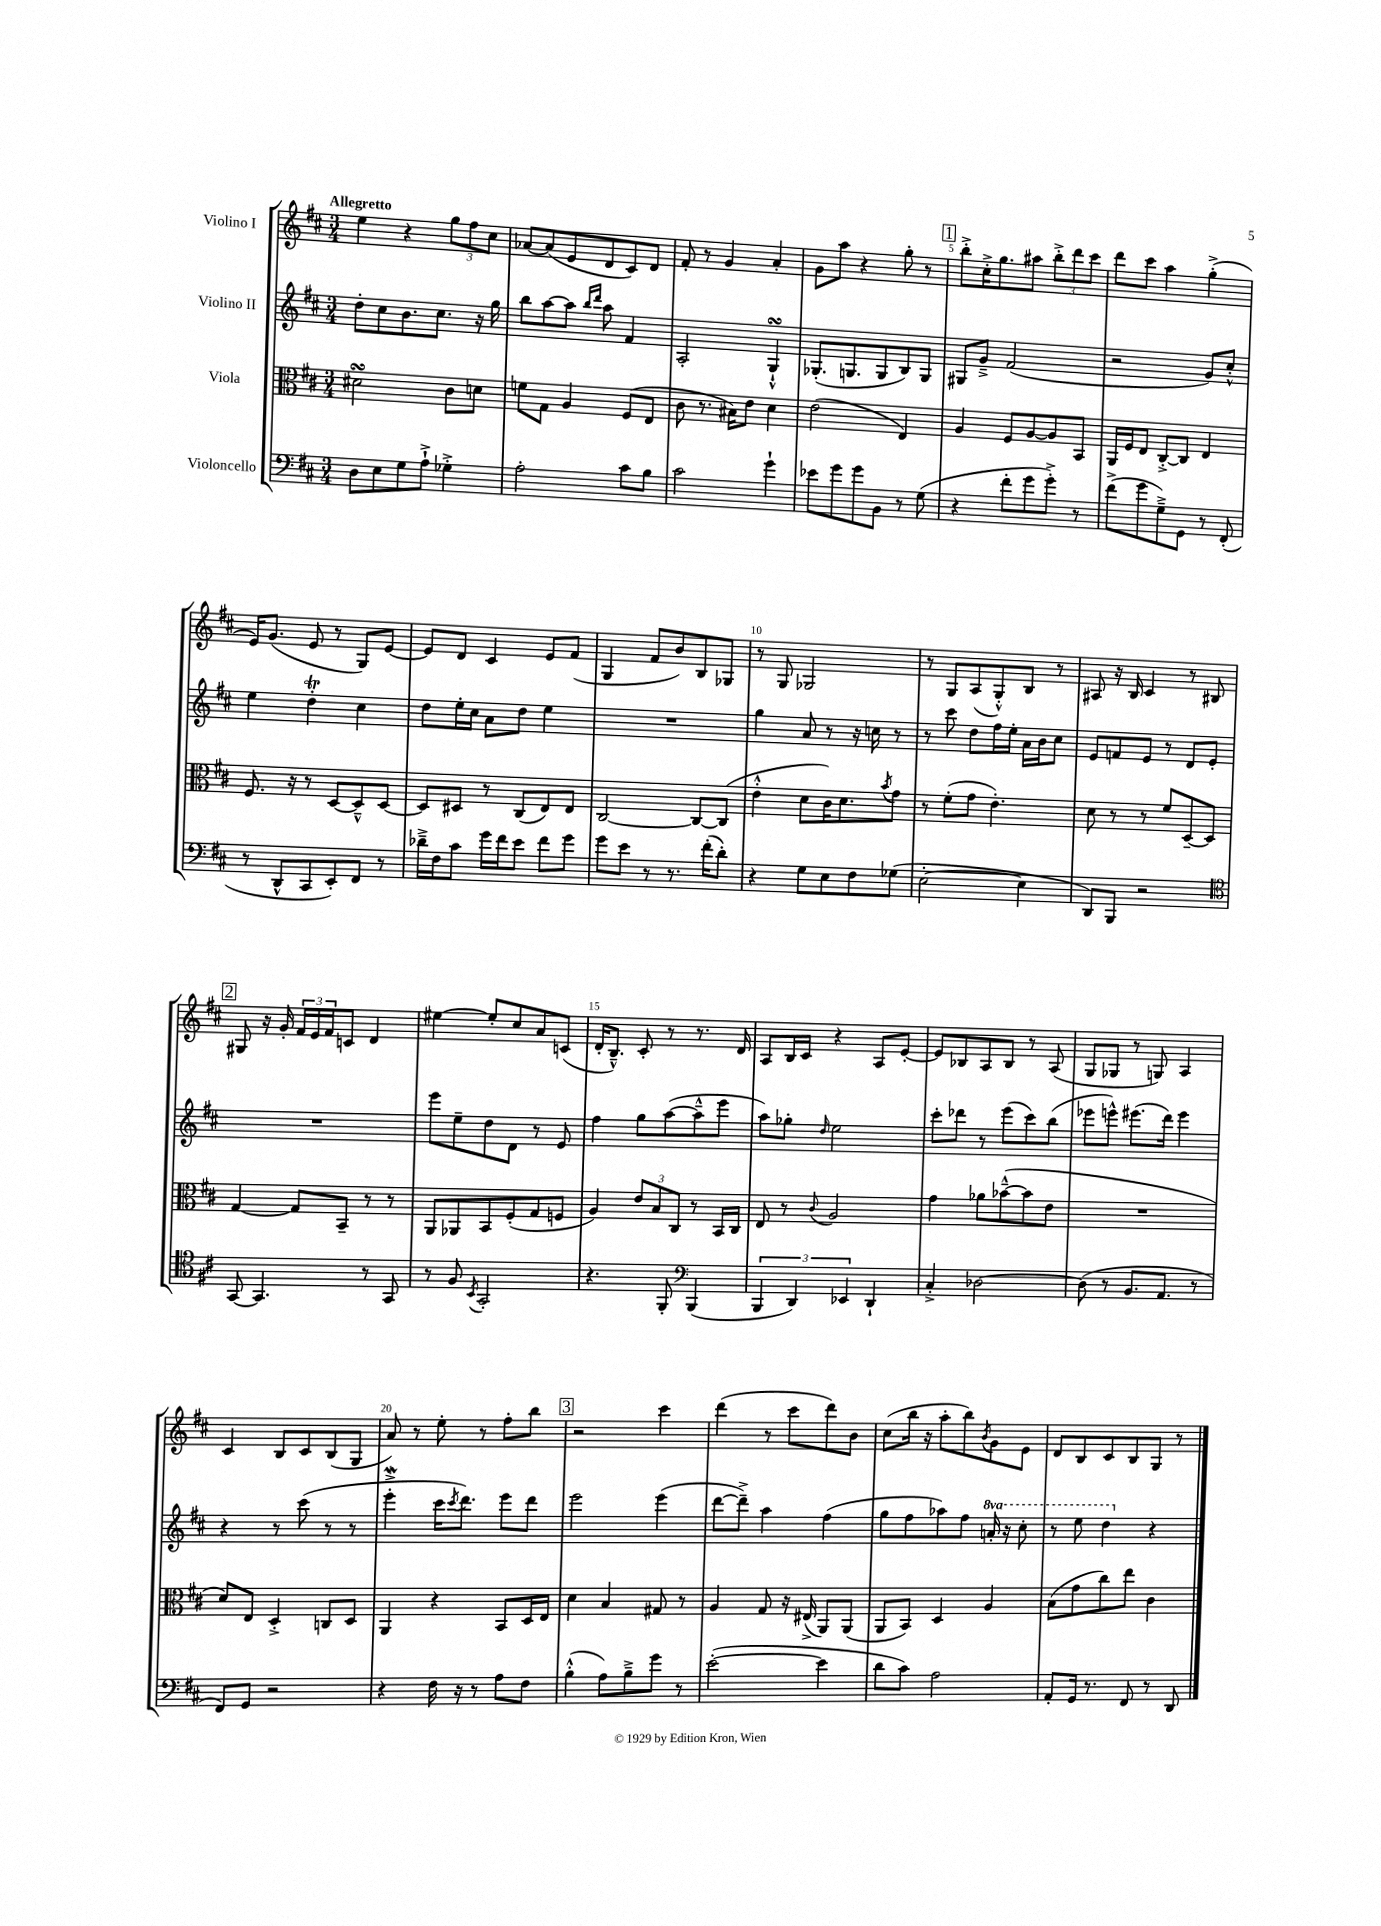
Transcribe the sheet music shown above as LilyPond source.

<<
\new StaffGroup <<
\new Staff = "s0" \with { instrumentName = "Violino I" } {
    \clef treble \key d \major \numericTimeSignature \time 3/4 \tempo "Allegretto"
    e''4 r4 \tuplet 3/2 { g''8 fis''8 cis''8 } |
    aes'8~ aes'8( e'8 d'8 cis'8) d'8 |
    fis'8-. r8 g'4 a'4-. |
    g'8 a''8 r4 g''8-. r8 |
    \mark \markup { \box "1" } b''8-.-> cis''16-.-> g''8. ais''8 \tuplet 3/2 { b''8-.-> d'''8 cis'''8 } |
    d'''8 cis'''8 a''4 g''4-.->( |
    e'16) g'8.( e'8 r8 g8) e'8~ |
    e'8 d'8 cis'4 e'8 fis'8( |
    g4 fis'8 b'8) b8 ges8 |
    r8 g8 ges2 |
    r8 g8 a8( g8-.-^) b8 r8 |
    ais8 r16 b16 cis'4 r8 bis8 |
    \mark \markup { \box "2" } gis8 r16 g'16-. \tuplet 3/2 { fis'16 e'16 fis'16 } c'8 d'4 |
    eis''4~ eis''8-. cis''8 a'8 c'8( |
    d'16-. b8.---^) cis'8-. r8 r8. d'16 |
    a8 b16 cis'16 r4 a8 e'8~-. |
    e'8 bes8 a8 bes8 r8 a8( |
    g8 ges8 r8 g8) a4 |
    cis'4 b8 cis'8 b8( g8 |
    a'8) r8 e''8-. r8 fis''8-. b''8 |
    \mark \markup { \box "3" } r2 cis'''4 |
    d'''4( r8 cis'''8 d'''8) b'8 |
    cis''8( b''16 r16 a''8-. b''8) \acciaccatura { b'8 } g'8 e'8 |
    d'8 b8 cis'8 b8 g8 r8 \bar "|." |
}
\new Staff = "s1" \with { instrumentName = "Violino II" } {
    \clef treble \key d \major \numericTimeSignature \time 3/4 \set Staff.ottavationMarkups = #ottavation-simple-ordinals
    d''8-. cis''8 b'8. cis''8. r16 g''16 |
    b''8 a''8~ a''8 \grace { b''16 d'''16 } a''8 fis'4 |
    a2-. g4-!-^\turn |
    ges8.-.( g8. g8 b8) g8 |
    \mark \markup { \box "1" } gis8 g'8---> fis'2( |
    r2 g'8) cis''8-.-^ |
    e''4 d''4-.\trill cis''4 |
    d''8 e''16-. cis''16 a'8 d''8 e''4 |
    R2. |
    g''4 a'8 r8 r16 c''16 r8 |
    r8 cis'''8 d''8 fis''16 e''16-. a'16 b'16 cis''8 |
    e'8 f'8 e'8 r8 d'8 e'8-. |
    \mark \markup { \box "2" } R2. |
    e'''8 e''8-- d''8 d'8 r8 e'8 |
    fis''4 g''8 a''8~( a''8---^ e'''8 |
    a''8) ges''8-. \grace { d''16 } e''2 |
    cis'''8-. des'''8 r8 e'''8( cis'''8) b''8( |
    ees'''8 e'''8-^) eis'''8.( d'''16) eis'''4 |
    r4 r8 cis'''8( r8 r8 |
    e'''4-.->\mordent cis'''16 \acciaccatura { cis'''8 } d'''8.) e'''8 d'''8 |
    \mark \markup { \box "3" } e'''2 e'''4( |
    d'''8~ d'''8--->) a''4 fis''4( |
    g''8 fis''8 aes''8) fis''8 \ottava #1 a''16-. r16 cis'''8-. |
    r8 e'''8 d'''4 \ottava #0 r4 \bar "|." |
}
\new Staff = "s2" \with { instrumentName = "Viola" } {
    \clef alto \key d \major \numericTimeSignature \time 3/4
    dis'2\turn cis'8 d'8 |
    f'8 g8 a4 fis8( e8 |
    cis'8 r8. bis16) e'8 d'4 |
    e'2( e4) |
    \mark \markup { \box "1" } a4 fis8 a8~ a8 b,8 |
    a,16 fis16 e8 cis8~-.-> cis8 e4 |
    fis8. r16 r8 d8~ d8---^ d8~ |
    d8 dis8 r8 cis8( e8) e8 |
    cis2~ cis8~ cis8( |
    e'4-.-^ d'8 cis'16) d'8. \acciaccatura { b'8 } g'8 |
    r8 fis'8-.( g'8 e'4.-.) |
    d'8 r8 r8 fis'8 d8~-- d8 |
    \mark \markup { \box "2" } g4~ g8 b,8-- r8 r8 |
    a,8 aes,8 b,8 fis8-.( g8 f8 |
    a4) \tuplet 3/2 { e'8 b8 cis8 } r8 b,16 cis16 |
    e8 r8 \appoggiatura { cis'8 } a2 |
    g'4 aes'8 bes'8~---^( bes'8 e'8 |
    R2. |
    d'8) e8 d4-.-> c8 d8 |
    a,4 r4 b,8 d16 e16 |
    \mark \markup { \box "3" } d'4 b4 gis8 r8 |
    a4 g8 r16 eis16->( a,8) a,8( |
    a,8 b,8) d4 a4 |
    b8( g'8 cis''8) e''8 cis'4 \bar "|." |
}
\new Staff = "s3" \with { instrumentName = "Violoncello" } {
    \clef bass \key d \major \numericTimeSignature \time 3/4
    d8 e8 g8 a8-!-> ges4-.-> |
    a2-. cis'8 b8 |
    cis'2 g'4-! |
    ees'8 g'8 g'8 b,8 r8 g8( |
    \mark \markup { \box "1" } r4 fis'8-. g'8 g'8-.->) r8 |
    fis'8->( g'8 g8--->) g,8 r8 fis,8-.( |
    r8 d,8-^ cis,8 e,8-.) fis,8 r8 |
    des'16---> fis16 cis'8 g'16 fis'16 e'8 fis'8 g'8 |
    g'8 e'8 r8 r8. fis'16-.( d'8-.) |
    r4 g8 e8 fis8 ges8( |
    e2~-. e4 |
    d,8) b,,8 r2 |
    \mark \markup { \box "2" } \clef tenor g,8~ g,4. r8 g,8 |
    r8 fis8 \acciaccatura { b,8 } g,2-. |
    r4. fis,8-. \clef bass b,,4( |
    \tuplet 3/2 { b,,4 d,4) ees,4 } d,4-! |
    cis4-.-> des2~ |
    des8( r8 b,8. a,8. r8 |
    fis,8) g,8 r2 |
    r4 fis16 r16 r8 a8 fis8 |
    \mark \markup { \box "3" } b4-.-^( a8) b8---> g'8 r8 |
    e'2~-.( e'4 |
    d'8 cis'8) a2 |
    a,8-. g,16 r8. fis,8 r8 d,8 \bar "|." |
}
>>
>>
\layout { \context { \Score \override BarNumber.break-visibility = ##(#f #t #t) barNumberVisibility = #(every-nth-bar-number-visible 5) } }
